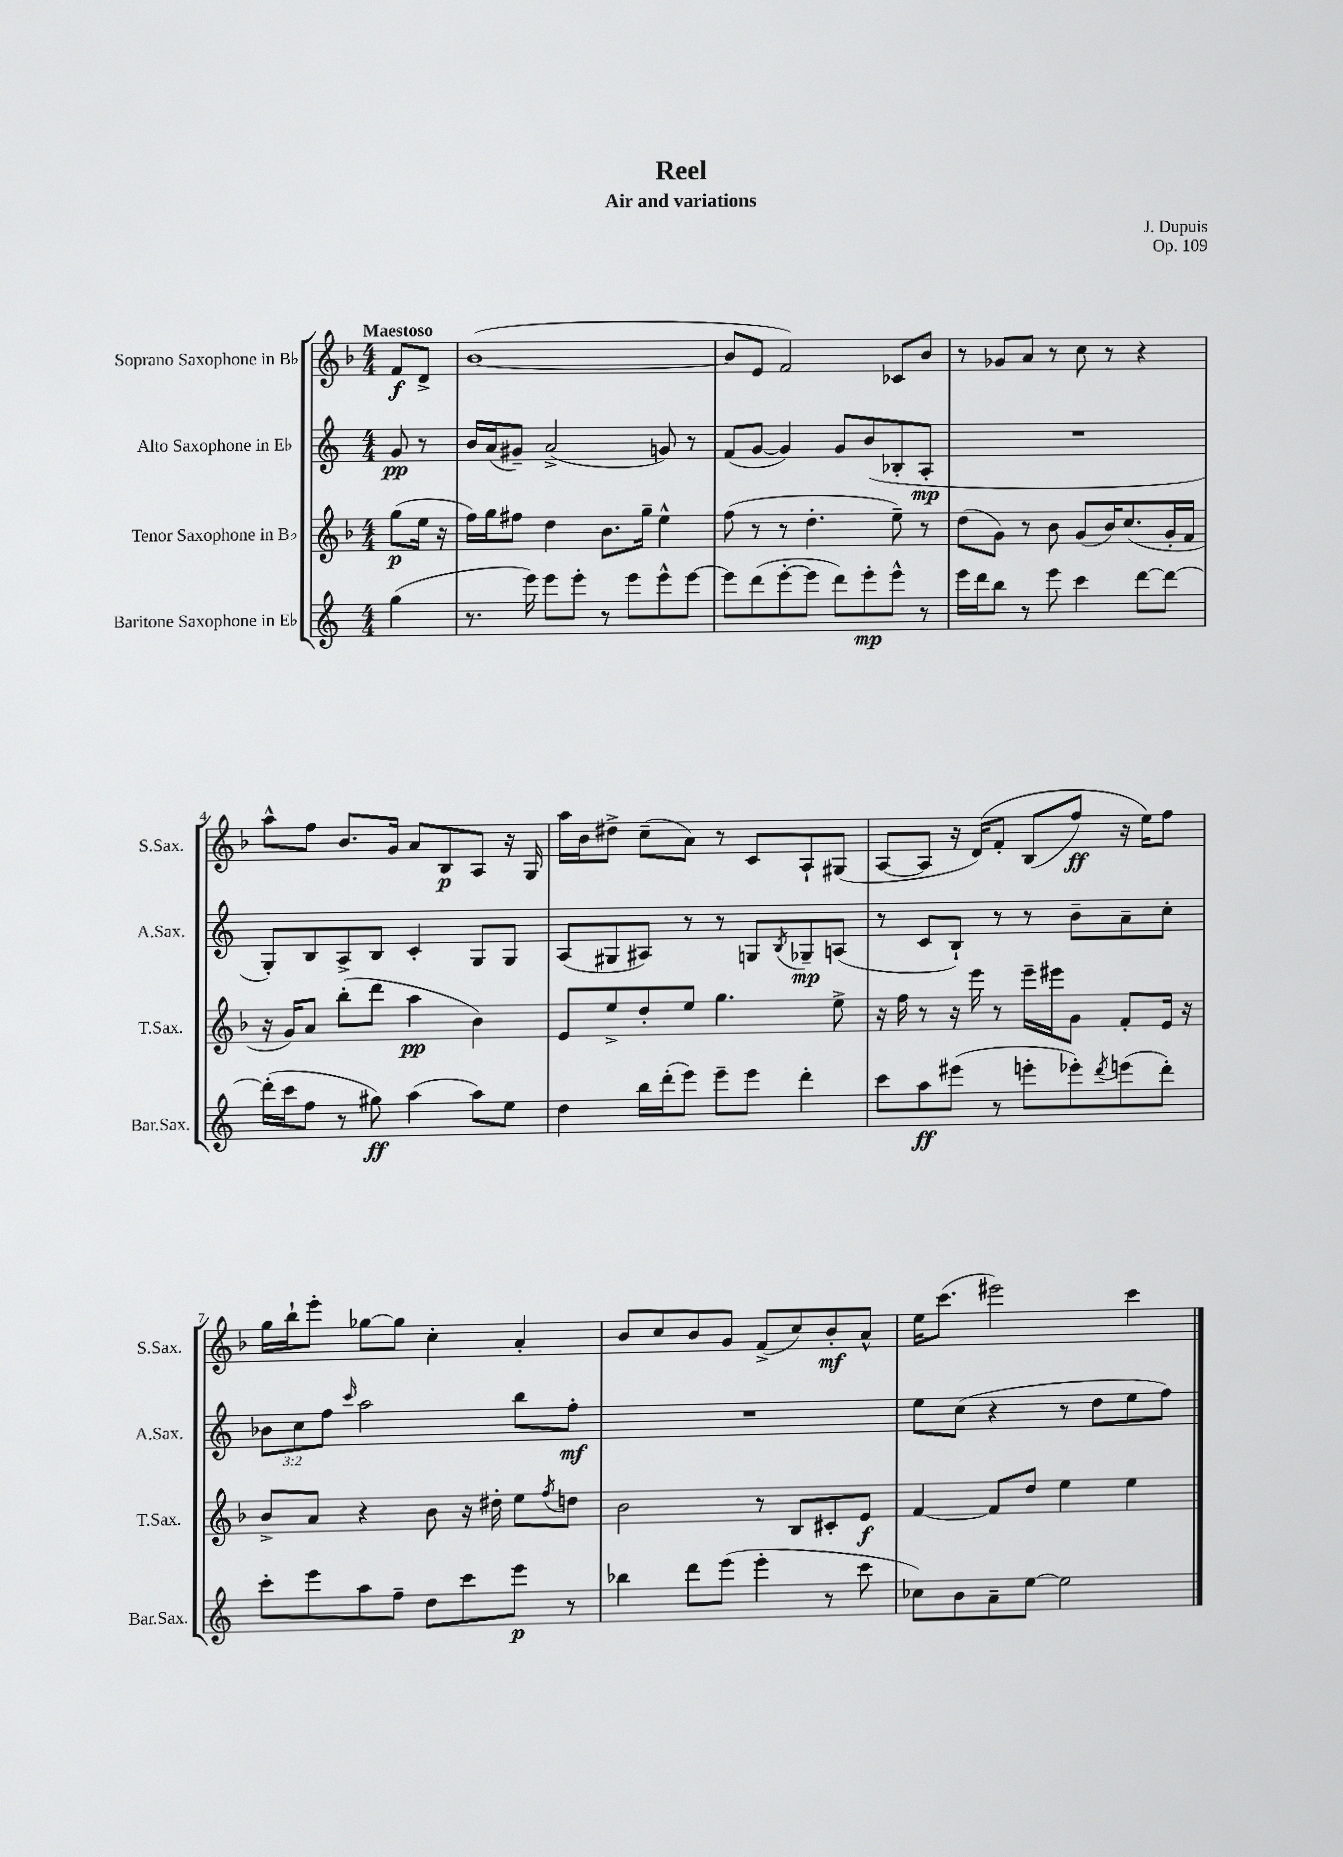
\header { title = "Reel" composer = "J. Dupuis" subtitle = "Air and variations" opus = "Op. 109" }
<<
\new StaffGroup <<
\new Staff = "s0" \with { instrumentName = "Soprano Saxophone in Bb" shortInstrumentName = "S.Sax." } {
    \clef treble \key f \major \numericTimeSignature \time 4/4 \partial 4 \tempo "Maestoso"
    f'8\f d'8-> |
    bes'1~( |
    bes'8 e'8 f'2) ces'8 bes'8 |
    r8 ges'8 a'8 r8 c''8 r8 r4 |
    a''8-^ f''8 bes'8. g'16 a'8 bes8\p a8 r16 g16 |
    a''16 bes'16 dis''8-> c''8--( a'8) r8 c'8 a8-! gis8( |
    a8~ a8 r16 d'16)\( f'8-. bes8( f''8\ff) r16 e''16\) f''8 |
    g''16 bes''16-! e'''8-. ges''8~ ges''8 c''4-. a'4-. |
    bes'8 c''8 bes'8 g'8 f'8->( c''8) bes'8-.\mf a'8-^ |
    e''16 c'''8.( eis'''2) c'''4 \bar "|." |
}
\new Staff = "s1" \with { instrumentName = "Alto Saxophone in Eb" shortInstrumentName = "A.Sax." } {
    \clef treble \key c \major \numericTimeSignature \time 4/4 \override Staff.TupletNumber.text = #tuplet-number::calc-fraction-text \partial 4
    g'8\pp r8 |
    b'16 a'16( gis'8--) a'2->( g'8) r8 |
    f'8( g'8~ g'4) g'8 b'8( bes8-. a8-.\mp |
    R1 |
    g8-.) b8 a8-> b8 c'4-. g8 g8 |
    a8( gis8 ais8) r8 r8 g8 \acciaccatura { b8 } ges8--\mp a8( |
    r8 c'8 b8-!) r8 r8 b'8-- a'8-- c''8-. |
    \tuplet 3/2 { bes'8 c''8 f''8 } \grace { c'''16 } a''2 b''8 f''8-.\mf |
    R1 |
    e''8 c''8( r4 r8 d''8 e''8 f''8) \bar "|." |
}
\new Staff = "s2" \with { instrumentName = "Tenor Saxophone in Bb" shortInstrumentName = "T.Sax." } {
    \clef treble \key f \major \numericTimeSignature \time 4/4 \partial 4
    g''8\p( e''16 r16 |
    f''16) g''16 fis''8 d''4 bes'8. g''16-- e''4-^ |
    f''8( r8 r8 d''4.-. e''8--) r8 |
    d''8( g'8) r8 bes'8 g'8( bes'16) c''8.( g'16-. f'16 |
    r16 g'16) a'8 bes''8-.( d'''8 a''4\pp bes'4) |
    e'8 e''8-> d''8-. e''8 g''4. e''8-> |
    r16 f''16 r8 r16 e'''16 r8 e'''16-- eis'''16 g'8 f'8-. e'16 r16 |
    bes'8-> a'8 r4 bes'8 r16 dis''16-. e''8 \acciaccatura { f''8 } d''8 |
    bes'2 r8 bes8 cis'8-. e'8\f |
    f'4~ f'8 d''8 e''4 e''4 \bar "|." |
}
\new Staff = "s3" \with { instrumentName = "Baritone Saxophone in Eb" shortInstrumentName = "Bar.Sax." } {
    \clef treble \key c \major \numericTimeSignature \time 4/4 \partial 4
    g''4( |
    r8. e'''16) e'''8 e'''8-. r8 e'''8 e'''8-^ e'''8~ |
    e'''8 d'''8( e'''8~-. e'''8 d'''8) e'''8-.\mp e'''8-^ r8 |
    e'''16 d'''16 b''8 r8 e'''8 c'''4 d'''8~ d'''8~ |
    d'''16-.( c'''16 f''8 r8 gis''8\ff) a''4( a''8) e''8 |
    d''4 b''16 d'''16-.( e'''8) e'''8-- e'''8 d'''4-. |
    c'''8 a''8\ff eis'''8( r8 e'''8-. ees'''8-.) \acciaccatura { d'''8 } e'''8( d'''8-.) |
    c'''8-. e'''8 a''8 f''8-- d''8 c'''8 e'''8\p r8 |
    bes''4 d'''8 e'''8( e'''4-. r8 c'''8 |
    ces''8) b'8 a'8-- e''8~ e''2 \bar "|." |
}
>>
>>
